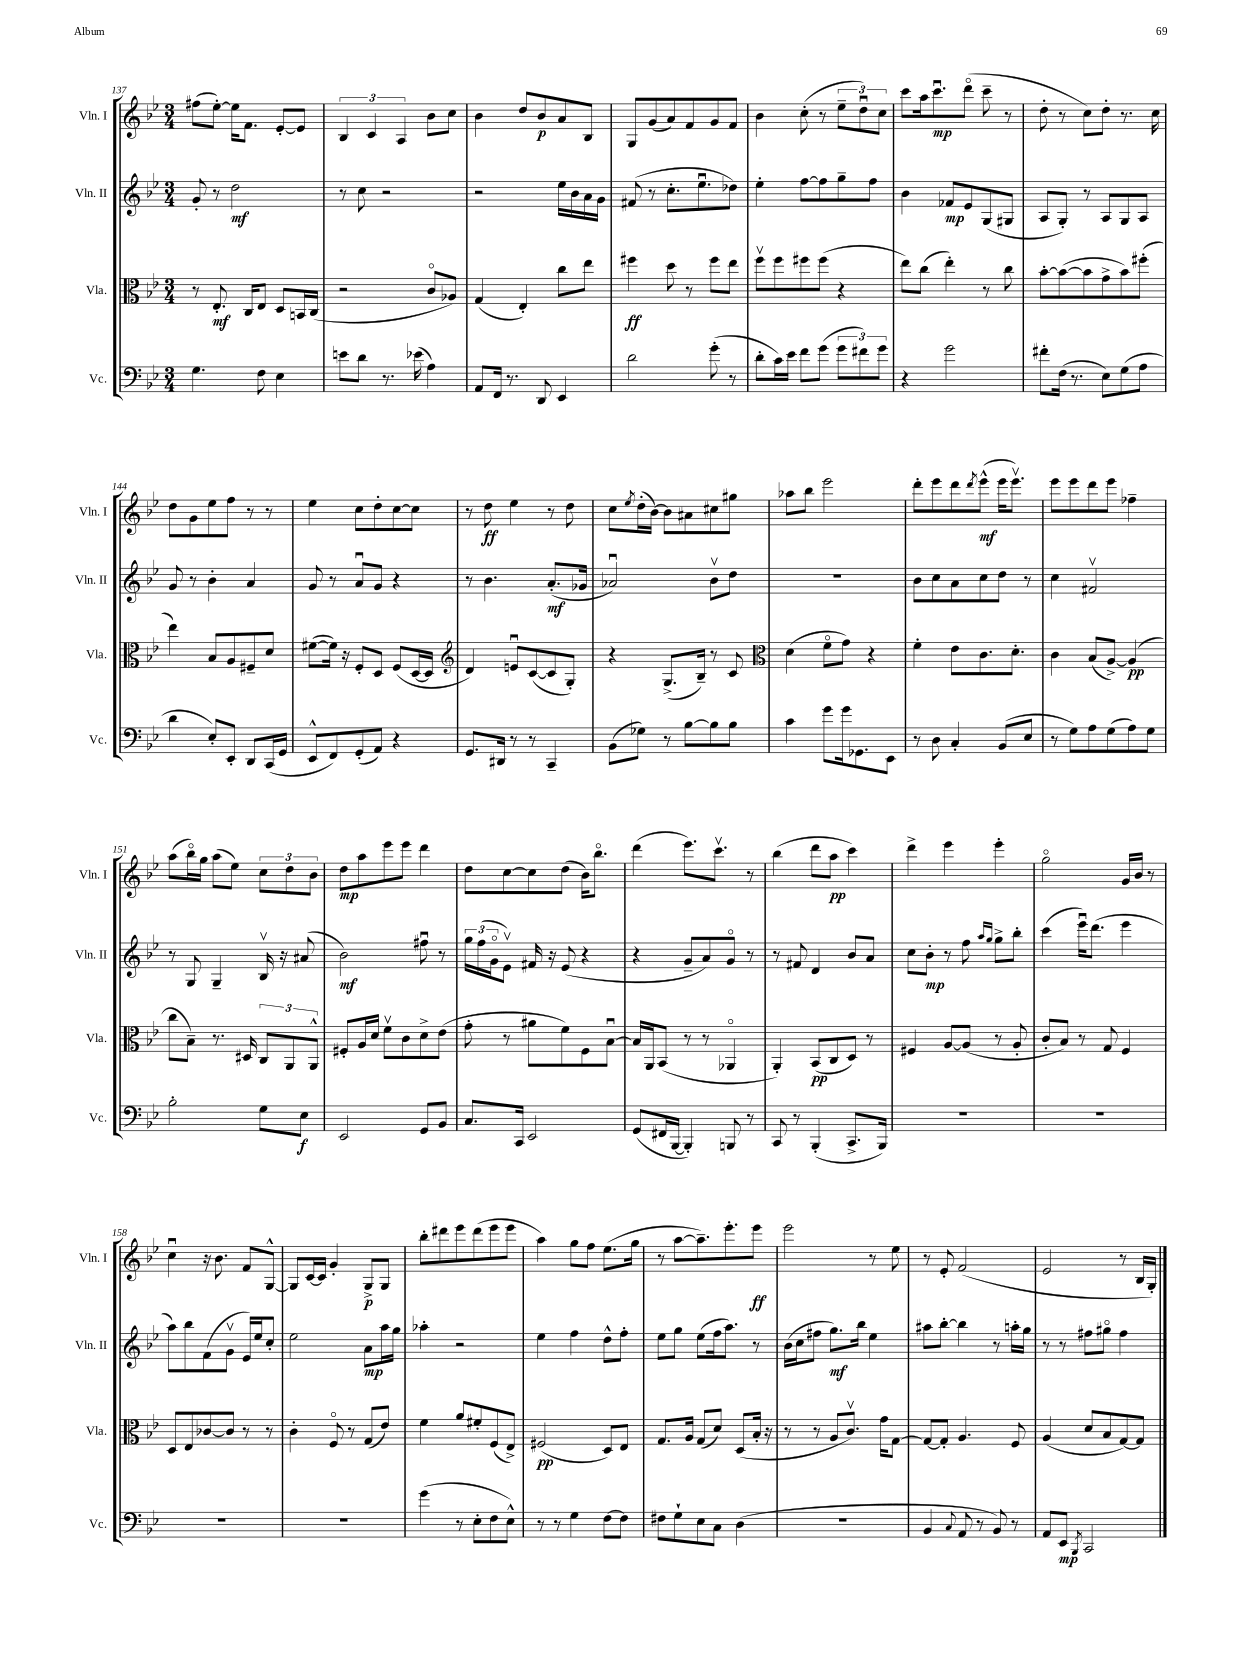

**kern	**kern	**kern	**kern
*staff4	*staff3	*staff2	*staff1
*clefF4	*clefC3	*clefG2	*clefG2
*k[b-e-]	*k[b-e-]	*k[b-e-]	*k[b-e-]
*M3/4	*M3/4	*M3/4	*M3/4
4.G	8r	8g'	(8ff#
.	8.E-'	8r	[8ee-')
.	.	2dd	16ee-]
.	16C	.	8.f
8F	8E-	.	.
4E-	8D	.	[8e-'
.	16BB	.	8e-]
.	(16C	.	.
=	=	=	=
8e	2r	8r	6B-
8d	.	8cc	.
.	.	.	6c
8.r	.	2r	.
.	.	.	6A
(16e-	.	.	.
4A)	8co	.	8b-
.	8A-)	.	8cc
=	=	=	=
8AA	(4G	2r	4b-
16FF	.	.	.
8.r	.	.	.
.	4E-')	.	8dd
8DD	.	.	8b-
4EE-	8cc	16ee-	8a
.	.	16b-	.
.	8ee-	16a	8B-
.	.	16g	.
=	=	=	=
2d	4ff#	(8f#	8G
.	.	8r	(8g
.	8dd	8.cc'	8a)
.	8r	.	8f
.	.	8.ee-u	.
(8g'	8ff#	.	8g
8r	8ee-	8dd-)	8f
=	=	=	=
8d'	8ffv	4ee-'	4b-
16c)	8ff	.	.
16e-	.	.	.
8f	8ff#	[8ff	(8cc'
(8g	(8ff#	8ff]	8r
12g	4r	8gg~	12ee-~
12f#)	.	.	12ddu)
.	.	8ff	.
12g	.	.	12cc
=	=	=	=
4r	8ee-)	4b-	8ccc
.	(8cc	.	16aa
.	.	.	8.cccu
2g	4ee-')	8f-	.
.	.	8e-	(8dddo
.	8r	(8G	8ccc~
.	8cc	8G#	8r
=	=	=	=
8f#'	[8b-'	8A	8dd'
(16F	(8b-_	8G')	8r
8.r	.	.	.
.	8b-]	8r	8cc)
8E-)	8g^	8A	8dd'
(8G	8b-)	8G	8.r
8A	(8ff#'	8A	.
.	.	.	16cc
=	=	=	=
4d	4ee-)	8g	8dd
.	.	8r	8g
8E-')	8B-	4b-'	8ee-
8EE-'	8A	.	8ff
8DD	8F#~	4a	8r
(16CC	8d	.	8r
16GG	.	.	.
=	=	=	=
8EE-^^	([8f#	8g	4ee-
8FF)	16f#])	8r	.
.	16r	.	.
(8GG'	8F'	8au	8cc
8AA)	8D	8g	8dd'
4r	(8F	4r	[8cc
.	[16D	.	8cc]
.	16D]	.	.
=	=	=	=
*	*clefG2	*	*
8.GG	4d)	8r	8r
.	.	4.b-	8dd
16DD#	.	.	.
8r	8eu	.	4ee-
8r	([8c	.	.
4CC~	8c]	(8.a'	8r
.	8G')	.	8dd
.	.	16g-	.
=	=	=	=
(8BB-	4r	2a-u)	8cc
.	.	.	8qee-
8G-)	.	.	(16dd'
.	.	.	[16b-)
8r	(8.G^	.	8b-]
[8B-	.	.	8a#
.	16B-~)	.	.
8B-]	8r	8b-v	8cc#
8B-	8c	8dd	8gg#
=	=	=	=
*	*clefC3	*	*
4c	(4d	2.r	8aa-
.	.	.	8bb-
8g	8fo	.	2eee-
16g	8g)	.	.
8.GG-	.	.	.
.	4r	.	.
8EE-	.	.	.
=	=	=	=
8r	4f'	8b-	8ddd'
8D	.	8cc	8eee-
4C'	8e-	8a	8ddd
.	.	.	8qddd
.	8.c	8cc	(8eee-^^
(8BB-	.	8dd	16eee-
.	8.d'	.	8.eee-v)
8E-	.	8r	.
=	=	=	=
8r	4c	4cc	8eee-
8G)	.	.	8eee-
8A	(8B-	2f#v	8ddd
(8G	[8A^)	.	8eee-
8A)	(4A]	.	4ff-~
8G	.	.	.
=	=	=	=
2B-'	8cc	8r	(8aa
.	8B-~)	8G	16bb-o)
.	.	.	16gg
.	8.r	4G~	(8aa
.	.	.	8ee-)
.	16D#	.	.
8G	12C	16B-v	12cc
.	.	16r	.
.	12AA	.	12dd
8E-	.	(8a#	.
.	12AA^^	.	12b-
=	=	=	=
2EE-	8F#'	2b-)	8dd
.	16A	.	8aa
.	16d	.	.
.	8fv	.	8eee-
.	8c	.	8eee-
8GG	8d^	8ff#u	4ddd
8BB-	(8e-	8r	.
=	=	=	=
8.C	8g'	24gg	8dd
.	.	(24ff	.
.	.	24go	.
.	8r	8e-v)	[8cc
16CC	.	.	.
2EE-	8a#	16f#	8cc]
.	.	16r	.
.	8f)	(8e-	(8dd
.	8F	4r	16b-)
.	.	.	8.bb-o
.	[8B-u	.	.
=	=	=	=
(8GG	16B-]	4r	(4ddd
.	16AA	.	.
16FF#	(8BB-	.	.
[16BBB-	.	.	.
4BBB-'])	8r	8g~	8.eee-)
.	8r	8a)	.
.	.	.	8.cccv
8BBB	4AA-o	8go	.
8r	.	8r	8r
=	=	=	=
8CC	4AA')	8r	(4bb-
8r	.	8f#	.
(4BBB-'	(8BB-	4d	8ddd
.	8C	.	8aa
8.CC^	8D)	8b-	4ccc)
.	8r	8a	.
16BBB-)	.	.	.
=	=	=	=
2.r	4F#	8cc	4ddd^
.	.	8b-'	.
.	[8A	8r	4eee-
.	(8A]	8ff	.
.	.	16qqaa	.
.	.	16qqgg	.
.	8r	8gg^	4eee-'
.	8A'	8bb-'	.
=	=	=	=
2.r	8c'	(4ccc	2ggo
.	8B-)	.	.
.	8r	16eee-u)	.
.	.	(8.ddd	.
.	8G	.	.
.	4F	4eee-	16g
.	.	.	16b-
.	.	.	8r
=	=	=	=
2.r	8D	8aa)	4ccu
.	8E-	8bb-	.
.	[8c-	(8f	16r
.	.	.	8.b-
.	8c-]	8gv	.
.	8r	16e-)	8f
.	.	16ee-	.
.	8r	8cc'	[8G^^
=	=	=	=
2.r	4c'	2ee-	8G]
.	.	.	[16c
.	.	.	16c]
.	8Fo	.	4g'
.	8r	.	.
.	(8G	8a	8G^
.	8e-)	16aa	8G
.	.	16gg	.
=	=	=	=
(4g	4f	4aa-'	8bb-'
.	.	.	8ddd#
8r	8a	2r	8eee-
8E-'	8f#'	.	(8ddd#
8F	(8F	.	8eee-
8E-^^)	8E-^)	.	8eee-
=	=	=	=
8r	(2F#	4ee-	4aa)
8r	.	.	.
4G	.	4ff	8gg
.	.	.	8ff
[8F	8D)	8dd^^	(8.ee-
8F]	8E-	8ff'	.
.	.	.	16gg
=	=	=	=
8F#	8.G	8ee-	8r
8G`	.	8gg	[8aa
.	16A	.	.
8E-	(8G	(8ee-	8.aa~])
8C	8d)	16ff	.
.	.	8.aa)	8.eee-'
(4D	(8D	.	.
.	16B-'	8r	8eee-
.	16r	.	.
=	=	=	=
2.r	8r	(16b-	2eee-
.	.	16cc	.
.	8r	8ff#	.
.	8A	8.gg)	.
.	8.cv)	.	.
.	.	16bb-	.
.	.	4ee-	8r
.	16g	.	.
.	[8G	.	8ee-
=	=	=	=
4BB-	8G_	8aa#	8r
.	8G']	[8bb-'	8e-'
8qqC	.	.	.
8AA	4.A	4bb-]	(2f
8r	.	.	.
8BB-)	.	8r	.
8r	8F	16aa'	.
.	.	16gg	.
=	=	=	=
8AA	(4A	8r	2e-
8EE-	.	8r	.
8qBBB-	.	.	.
2CC	8d	8ff#	.
.	8B-	8gg#o	.
.	[8G)	4ff#	8r
.	8G]	.	16B-
.	.	.	16G')
==	==	==	==
*-	*-	*-	*-
